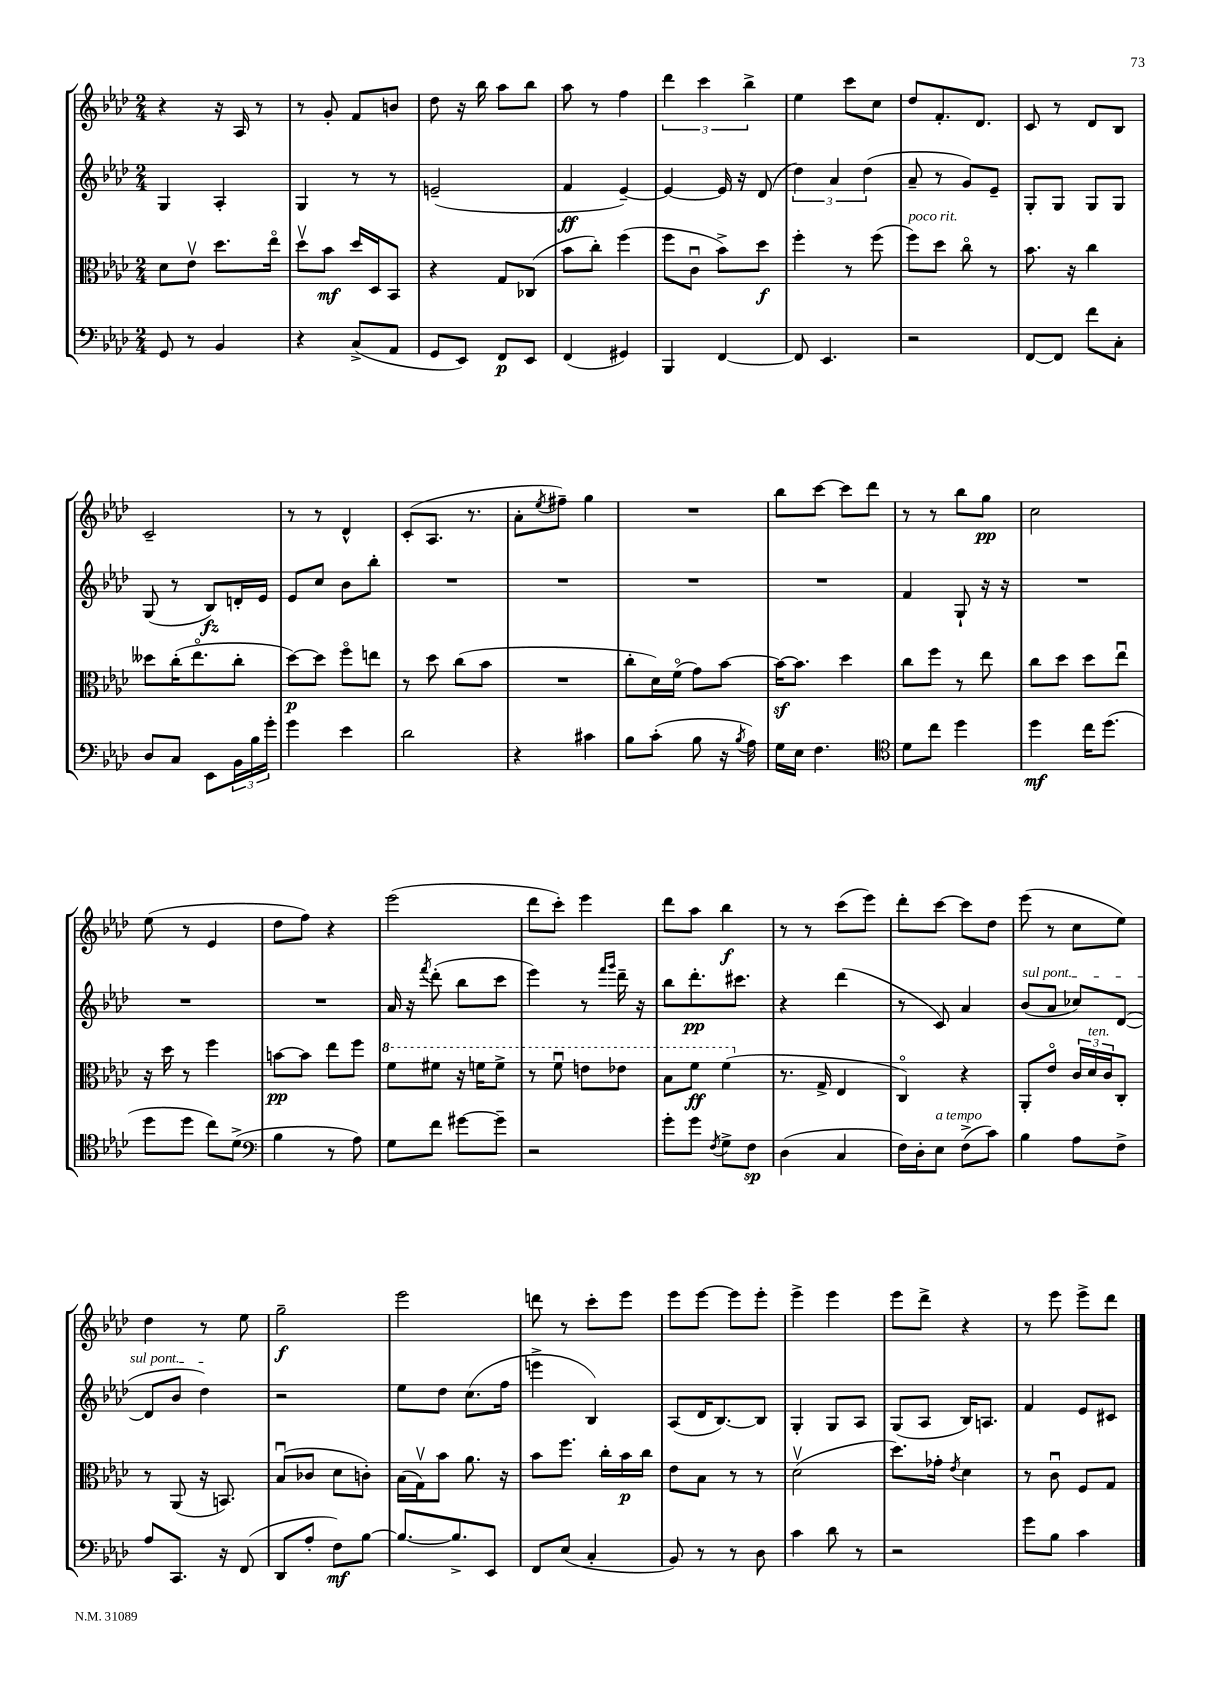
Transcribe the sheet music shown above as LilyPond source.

<<
\new StaffGroup <<
\new Staff = "s0" {
    \clef treble \key aes \major \numericTimeSignature \time 2/4
    r4 r16 aes16 r8 |
    r8 g'8-. f'8 b'8 |
    des''8 r16 bes''16 aes''8 bes''8 |
    aes''8 r8 f''4 |
    \tuplet 3/2 { des'''4 c'''4 bes''4-> } |
    ees''4 c'''8 c''8 |
    des''8 f'8.-. des'8. |
    c'8 r8 des'8 bes8 |
    c'2-- |
    r8 r8 des'4-^ |
    c'8-.( aes8. r8. |
    aes'8-. \acciaccatura { ees''8 } fis''8--) g''4 |
    R2 |
    bes''8 c'''8~ c'''8 des'''8 |
    r8 r8 bes''8 g''8\pp |
    c''2 |
    ees''8( r8 ees'4 |
    des''8 f''8) r4 |
    ees'''2( |
    des'''8 c'''8-.) ees'''4 |
    des'''8 aes''8 bes''4\f |
    r8 r8 c'''8( ees'''8) |
    des'''8-. c'''8~ c'''8 des''8 |
    ees'''8( r8 c''8 ees''8) |
    des''4 r8 ees''8 |
    g''2--\f |
    ees'''2 |
    d'''8 r8 c'''8-. ees'''8 |
    ees'''8 ees'''8~ ees'''8 ees'''8-. |
    ees'''4-> ees'''4 |
    ees'''8 des'''8-> r4 |
    r8 ees'''8 ees'''8-> des'''8 \bar "|." |
}
\new Staff = "s1" {
    \clef treble \key aes \major \numericTimeSignature \time 2/4
    g4 aes4-. |
    g4 r8 r8 |
    e'2--( |
    f'4\ff ees'4~--) |
    ees'4~ ees'16 r16 des'8( |
    \tuplet 3/2 { des''4) aes'4 des''4( } |
    aes'8-- r8 g'8) ees'8-- |
    g8-. g8 g8 g8 |
    g8( r8 bes8\fz) d'16-. ees'16 |
    ees'8 c''8 bes'8 bes''8-. |
    R2 |
    R2 |
    R2 |
    R2 |
    f'4 g8-! r16 r16 |
    R2 |
    R2 |
    R2 |
    aes'16 r16 \acciaccatura { f'''8 } des'''8-.( bes''8 c'''8 |
    ees'''4) r8 \grace { f'''16 g'''16 } des'''16-- r16 |
    bes''8 des'''8.-.\pp cis'''8. |
    r4 des'''4( |
    r8 c'8) aes'4 |
    \once \override TextSpanner.bound-details.left.text = \markup { \italic "sul pont." } bes'8\startTextSpan( aes'8 ces''8) des'8~( |
    des'8 bes'8 des''4\stopTextSpan) |
    r2 |
    ees''8 des''8 c''8.( f''16 |
    e'''4-> bes4) |
    aes8( des'16 bes8.~) bes8 |
    g4-. g8 aes8 |
    g8( aes8 bes16) a8. |
    f'4 ees'8 cis'8 \bar "|." |
}
\new Staff = "s2" {
    \clef alto \key aes \major \numericTimeSignature \time 2/4
    des'8 ees'8\upbow des''8. ees''16\flageolet |
    des''8\upbow bes'8\mf des''16 des16 bes,8 |
    r4 g8 ces8( |
    bes'8 c''8-.) f''4( |
    f''8 c'8\downbow bes'8->) des''8\f |
    f''4-. r8 f''8( |
    f''8^\markup { \italic "poco rit." }) des''8 c''8\flageolet r8 |
    bes'8. r16 c''4 |
    deses''8 c''16-.( ees''8.\flageolet c''8-. |
    des''8~\p) des''8 f''8\flageolet e''8 |
    r8 des''8 c''8( bes'8 |
    R2 |
    c''8-. des'16) f'16\flageolet( g'8) bes'8~ |
    bes'16~\sf bes'8. des''4 |
    c''8 f''8 r8 ees''8 |
    c''8 des''8 des''8 ees''8\downbow |
    r16 des''16 r8 f''4 |
    b'8~\pp b'8 ees''8 f''8 |
    \ottava #1 f''8 fis''8 r16 f''16 f''8-> |
    r8 f''8\downbow e''8 ees''8 |
    bes'8 f''8\ff f''4( \ottava #0 |
    r8. g16-> ees4 |
    c4\flageolet) r4 |
    aes,8-. ees'8\flageolet \tuplet 3/2 { c'16 des'16^\markup { \italic "ten." } c'16 } c8-. |
    r8 aes,8( r16 b,8.) |
    bes8\downbow( ces'8 des'8 c'8-.) |
    bes16( g16\upbow) bes'8 aes'8. r16 |
    bes'8 f''8. c''16-. bes'16\p c''16 |
    ees'8 bes8 r8 r8 |
    des'2\upbow( |
    des''8.) ges'16-. \acciaccatura { ees'8 } des'4 |
    r8 c'8\downbow f8 g8 \bar "|." |
}
\new Staff = "s3" {
    \clef bass \key aes \major \numericTimeSignature \time 2/4
    g,8 r8 bes,4 |
    r4 c8->( aes,8 |
    g,8 ees,8) f,8\p ees,8 |
    f,4( gis,4) |
    bes,,4 f,4~ |
    f,8 ees,4. |
    r2 |
    f,8~ f,8 f'8 c8-. |
    des8 c8 ees,8 \tuplet 3/2 { bes,16 bes16 g'16-. } |
    g'4 ees'4 |
    des'2 |
    r4 cis'4 |
    bes8 c'8-.( bes8 r16 \acciaccatura { bes8 } aes16) |
    g16 ees16 f4. |
    \clef tenor des'8 c''8 des''4 |
    des''4\mf c''16 des''8.( |
    des''8 des''8 c''8) des'8->( |
    \clef bass bes4 r8 aes8) |
    g8 f'8 gis'8~ gis'8-- |
    r2 |
    g'8-. g'8 \acciaccatura { f8 } g8-> f8\sp |
    des4( c4 |
    f16) des16-. ees8^\markup { \italic "a tempo" } f8->( c'8) |
    bes4 aes8 f8-> |
    aes8 c,8. r16 f,8( |
    des,8 aes8-. f8\mf) bes8~ |
    bes8.~ bes8.-> ees,8 |
    f,8 ees8( c4-. |
    bes,8) r8 r8 des8 |
    c'4 des'8 r8 |
    r2 |
    g'8 bes8 c'4 \bar "|." |
}
>>
>>
\layout { \context { \Score \remove "Bar_number_engraver" } }
